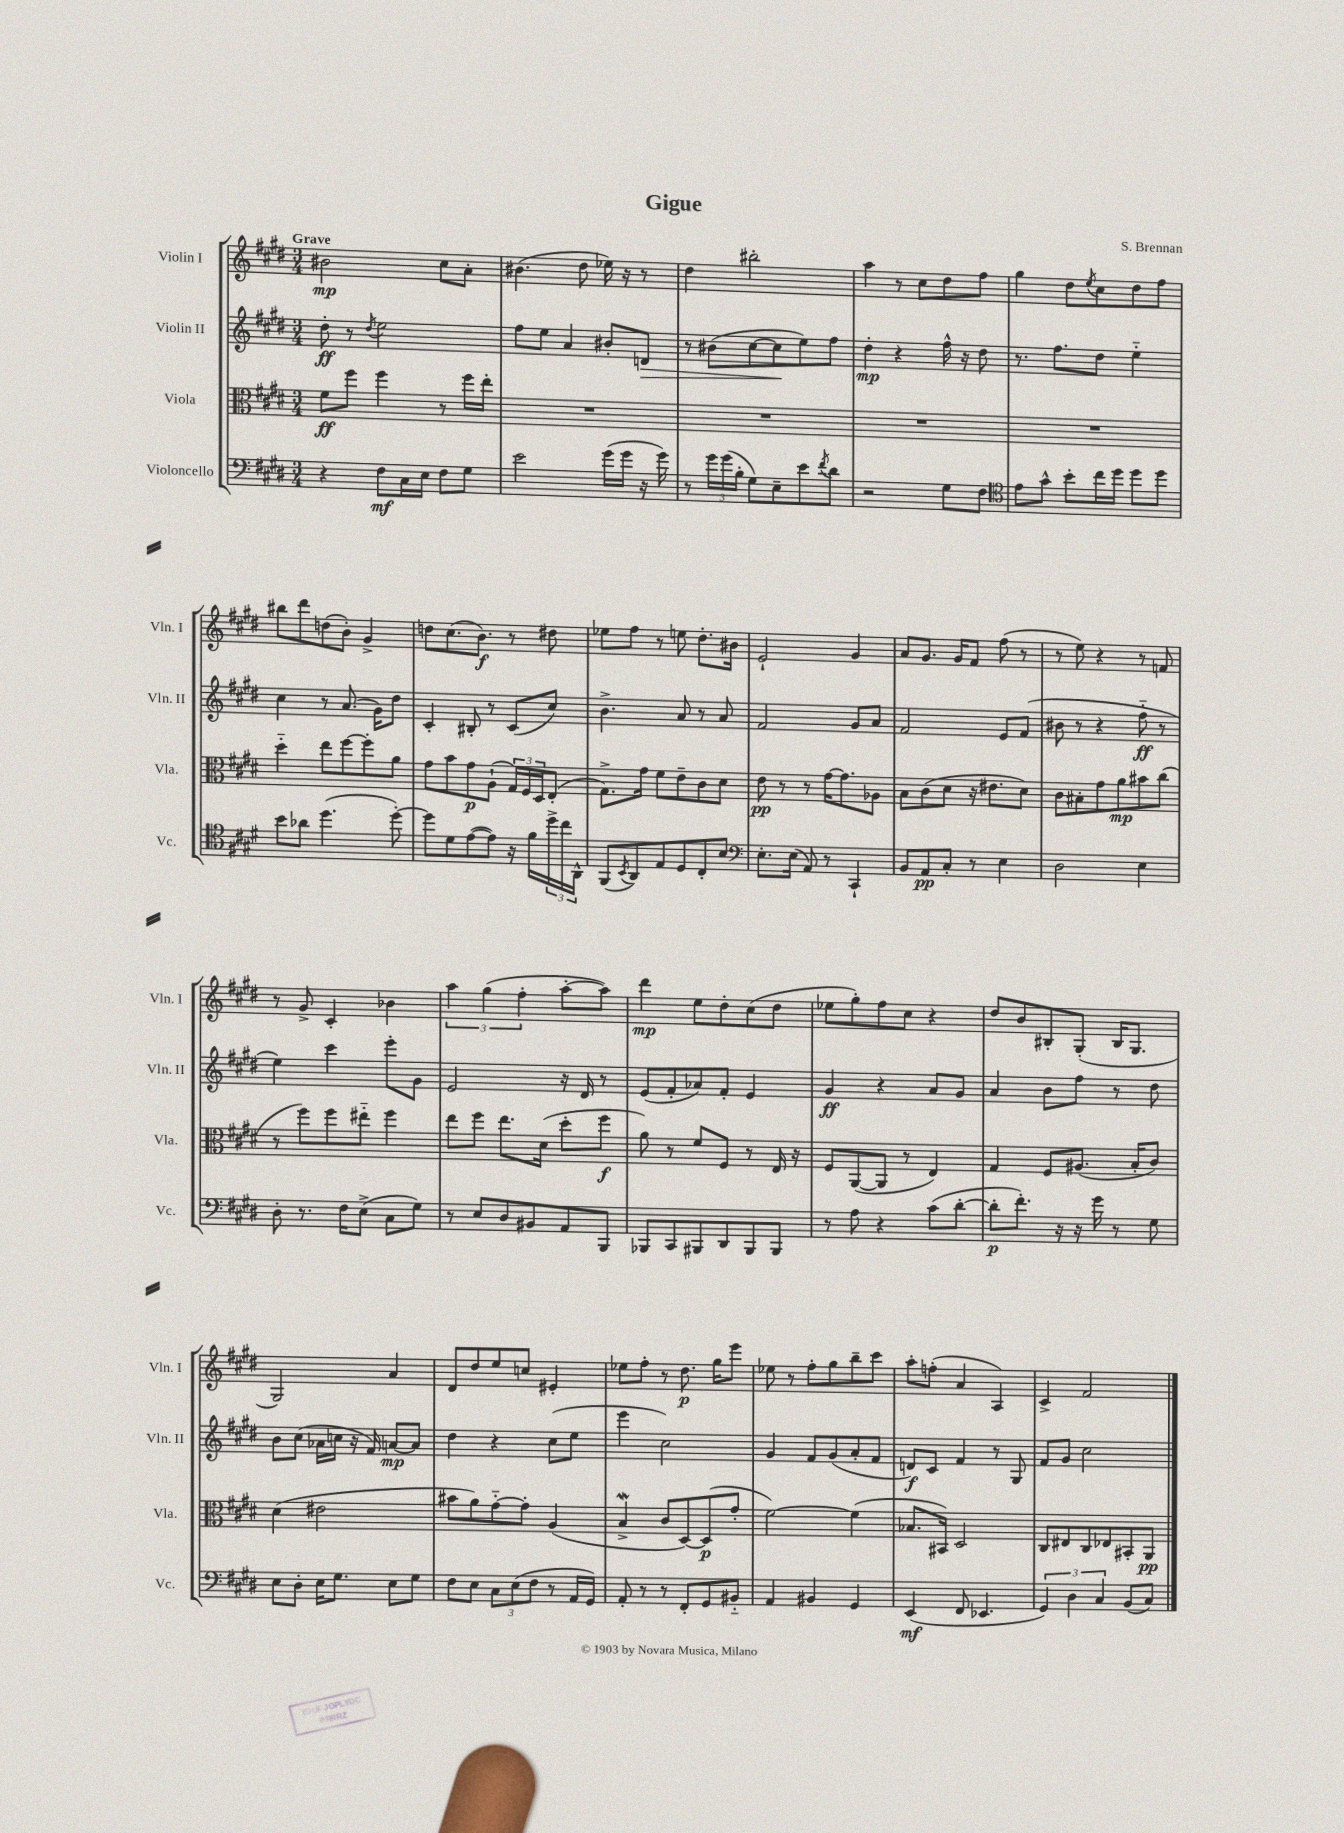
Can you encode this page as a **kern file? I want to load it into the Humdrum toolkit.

**kern	**kern	**kern	**kern
*staff4	*staff3	*staff2	*staff1
*clefF4	*clefC3	*clefG2	*clefG2
*k[f#c#g#d#]	*k[f#c#g#d#]	*k[f#c#g#d#]	*k[f#c#g#d#]
*M3/4	*M3/4	*M3/4	*M3/4
4r	8f#	8dd#'	2b#
.	8ff#	8r	.
.	.	8qdd#	.
8F#	4ff#	2ee	.
16C#	.	.	.
16E	.	.	.
8F#	8r	.	8cc#
8G#	16ff#	.	8a'
.	16ee'	.	.
=	=	=	=
2e	2.r	8ff#	(4.b#
.	.	8ee	.
.	.	4a	.
.	.	.	8dd#
(16g#	.	8b#'	16ee-)
16g#	.	.	16r
16r	.	8d	8r
16g#)	.	.	.
=	=	=	=
8r	2.r	8r	4dd#
24g#	.	(8b#	.
(24g#	.	.	.
24B'	.	.	.
8G#)	.	[8cc#	2bb#'
8E~	.	8cc#]	.
8e	.	8ee)	.
8qf#	.	.	.
8d#	.	8ff#	.
=	=	=	=
2r	2.r	4dd#'	4aa
.	.	4r	8r
.	.	.	8cc#
8G#	.	16ff#^^	8dd#
.	.	16r	.
8F#	.	8dd#	8ff#
=	=	=	=
*clefC4	*	*	*
8e	2.r	8.r	4gg#
8g#^^	.	.	.
.	.	8.ff#	.
8b'	.	.	8dd#
.	.	.	8qee
16cc#	.	8dd#	8cc#
16dd#	.	.	.
8dd#	.	4ee'~	8dd#
8dd#	.	.	8ff#
=	=	=	=
8b	4dd#'~	4cc#	8bb#
8a-	.	.	8ddd#
(4.dd#	8ee	8r	(8dd
.	[8ff#	(8.a	8b')
.	8ff#']	.	4g#^
.	.	16g#)	.
[8dd#')	8a	8dd#	.
=	=	=	=
8dd#]	8g#	4c#'	8dd
8d#	8b	.	(8.cc#
([8e	8g#	8B#'	.
.	.	.	8.b)
8e])	(8A`	8r	.
16r	24G#)	(8c#	8r
.	24F#	.	.
16f#	.	.	.
.	24D#	.	.
24dd#^	(8E'	8cc#)	8dd#
24cc#	.	.	.
24AA^^	.	.	.
=	=	=	=
(8FF#	8.G#^)	4.b^	8ee-
8qBB	.	.	.
8AA)	.	.	8ff#
.	16g#	.	.
8E	8f#	.	8r
8D#	8e~	8a	8ee
8C#'	8c#	8r	8.dd#'
8B	8d#	8a	.
.	.	.	16b#
=	=	=	=
*clefF4	*	*	*
8.E'	8e	2f#	2e`
.	8r	.	.
(16E	.	.	.
8AA)	8r	.	.
8r	[16g#	.	.
.	8.g#]	.	.
4CC#`	.	8g#	4g#
.	8A-	8a	.
=	=	=	=
8BB	8B	2f#	8a
8AA	(8c#	.	8.g#
8C#'	8d#	.	.
.	.	.	16g#
8r	16r	.	8f#
.	8.e#	.	.
4E	.	8e	(8ff#
.	8d#)	(8f#	8r
=	=	=	=
2D#	8c#	8b#	8r
.	8B#'	8r	8ee)
.	8g#	4r	4r
.	8a	.	.
4E	8b#	8ff#'~	8r
.	(8cc#	8r	8f
=	=	=	=
8D#'	8r	4ee)	8r
8.r	8ff#)	.	8g#^
.	8ff#	4ccc#	4c#'
16F#	.	.	.
(8E^	8ee#'~	.	.
8C#	4ff#	8eee'	4b-
8G#)	.	8g#	.
=	=	=	=
8r	8ee	2e	6aa
8E	8ff#	.	.
.	.	.	(6gg#
8D#	8.ee	.	.
.	.	.	6ff#'
8BB#	.	.	.
.	(16d#	.	.
8AA	8dd#'	16r	[8aa'
.	.	16d#	.
8BBB	8ff#	8r	8aa])
=	=	=	=
8BBB-	8a)	(8e	4ddd#
8CC#	8r	8f#'	.
8BBB#	8f#	8a-)	8ee
8DD#	8F#	8f#'	8dd#'
8BBB#	8r	4e	(8cc#
8BBB#	16E	.	8dd#
.	16r	.	.
=	=	=	=
8r	8F#	4g#	8ee-
8A	([8AA	.	8gg#')
4r	8AA]	4r	8ff#
.	8r	.	8cc#
(8c#	4E)	8a	4r
[8d#'	.	8g#	.
=	=	=	=
8d#']	4G#	4a	8dd#
8.f#')	.	.	8b
.	8F#	8b	8B#'
16r	.	.	.
16r	(8.A#	8ff#	(8G#'
16g#	.	.	.
8r	.	8r	16B#
.	16B'	.	8.G#
8G#	8c#)	8dd#	.
=	=	=	=
8E	(4d#	8b	2G#)
8D#'	.	(8cc#	.
16E	2e#	16a-	.
8.G#	.	16cc	.
.	.	16r	.
.	.	16f#)	.
8E	.	[8a	4a
8G#	.	8a]	.
=	=	=	=
8F#	8b#	4dd#	8d#
8E	8a)	.	8dd#
12C#	[8g#'~	4r	8ee
(12E	.	.	.
.	8g#']	.	8cc
12F#	.	.	.
8r	(4A	(8cc#	4e#'
16AA	.	8ee	.
16GG#)	.	.	.
=	=	=	=
8AA'	4B^	4eee	8ee-
8r	.	.	8ff#'
8r	8c#	2cc#)	8r
8FF#'	[8D#)	.	8.dd#
8GG#	(8D#]	.	.
.	.	.	16gg#
8BB#'~	8g#'	.	8eee
=	=	=	=
4AA	[2f#)	4g#	8ee-
.	.	.	8r
4BB#	.	8f#	8ff#'
.	.	(8g#	8gg#
4GG#	(4f#]	8a'	8bb~
.	.	8f#	8ccc#
=	=	=	=
(4EE	8.B-	8d)	8aa'
.	.	8c#	(8ff'
.	16BB#)	.	.
8FF#	2D#	4f#	4a
4.EE-	.	.	.
.	.	8r	4A)
.	.	8G#	.
=	=	=	=
6GG#)	8C#	8f#	4c#^
.	8E#	8g#	.
6D#	.	.	.
.	8C#	2cc#	2f#
6C#	.	.	.
.	8E-	.	.
(8BB	8BB#'	.	.
8C#)	8AA	.	.
==	==	==	==
*-	*-	*-	*-
